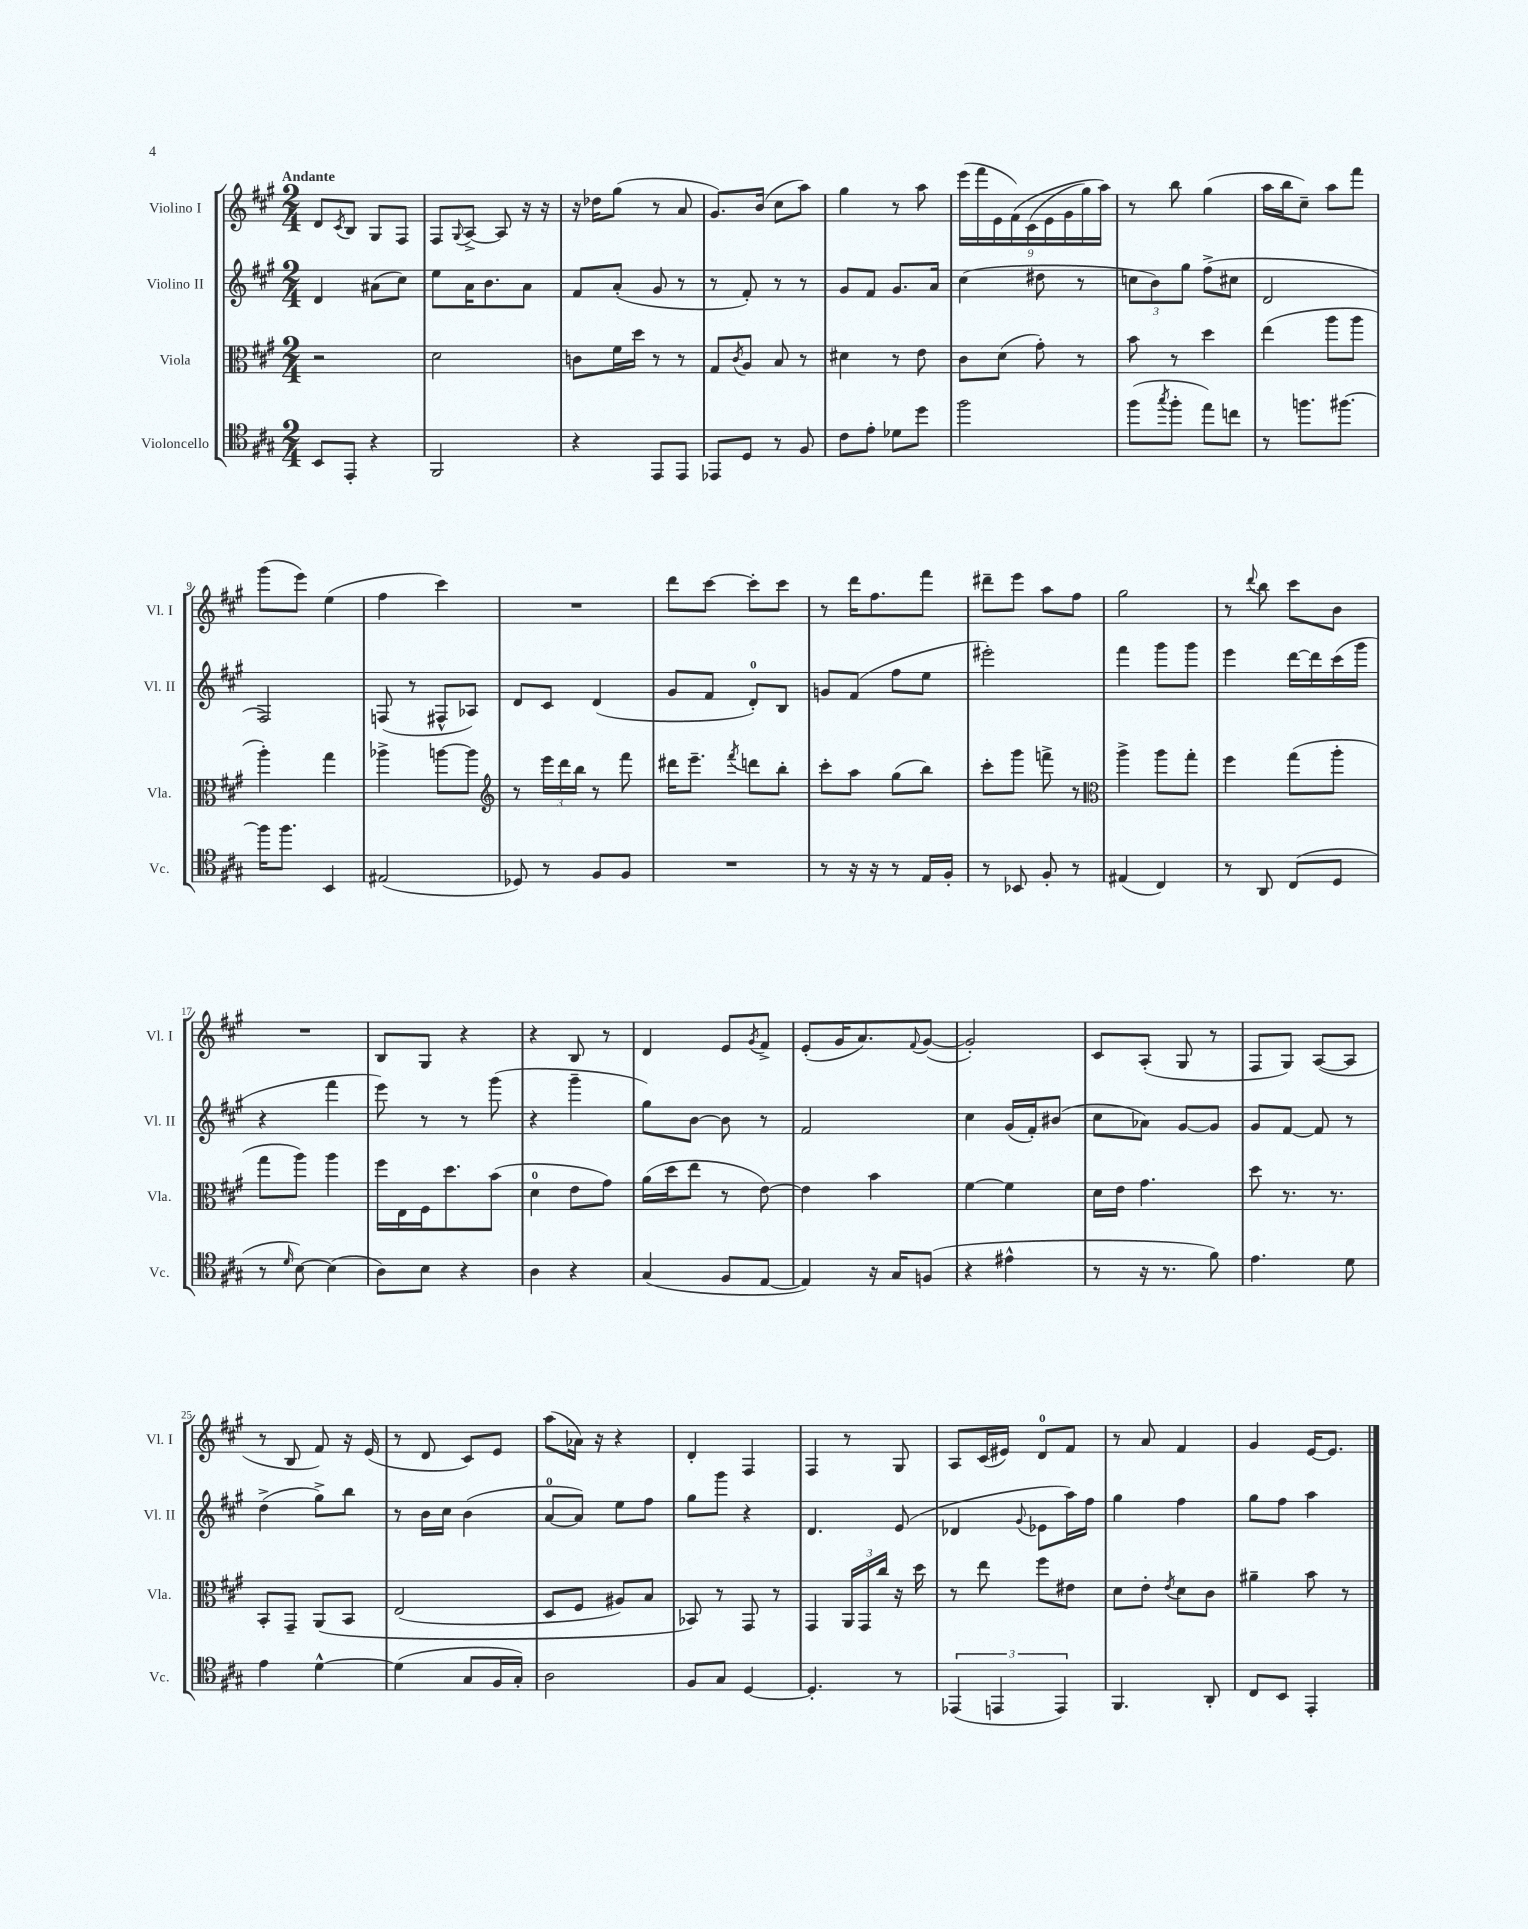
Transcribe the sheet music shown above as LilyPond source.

<<
\new StaffGroup <<
\new Staff = "s0" \with { instrumentName = "Violino I" shortInstrumentName = "Vl. I" } {
    \clef treble \key a \major \numericTimeSignature \time 2/4 \tempo "Andante"
    d'8 \acciaccatura { cis'8 } b8 gis8 fis8 |
    fis8 \appoggiatura { gis8 } a8~-> a8 r16 r16 |
    r16 des''16 gis''8( r8 a'8 |
    gis'8.) b'16( cis''8 a''8) |
    gis''4 r8 a''8 |
    \tuplet 9/8 { e'''16( fis'''16 e'16 fis'16)\( cis'16( e'16 gis'16 gis''16) a''16\) } |
    r8 b''8 gis''4( |
    a''16 b''16 cis''8--) a''8 fis'''8 |
    gis'''8( e'''8) e''4( |
    fis''4 cis'''4) |
    R2 |
    d'''8 cis'''8~ cis'''8-. cis'''8 |
    r8 d'''16 fis''8. fis'''8 |
    dis'''8-- e'''8 a''8 fis''8 |
    gis''2 |
    r8 \appoggiatura { d'''8 } b''8 cis'''8 b'8 |
    R2 |
    b8 gis8 r4 |
    r4 b8 r8 |
    d'4 e'8 \acciaccatura { gis'8 } fis'8-> |
    e'8-.( gis'16 a'8.) \appoggiatura { fis'8 } gis'8~( |
    gis'2-.) |
    cis'8 a8-.( gis8 r8 |
    fis8 gis8) a8~( a8 |
    r8 b8 fis'8) r16 e'16( |
    r8 d'8 cis'8) e'8 |
    a''8( aes'16) r16 r4 |
    d'4-. fis4 |
    fis4 r8 gis8 |
    a8 cis'16( eis'16) d'8-0 fis'8 |
    r8 a'8 fis'4 |
    gis'4 e'16~ e'8. \bar "|." |
}
\new Staff = "s1" \with { instrumentName = "Violino II" shortInstrumentName = "Vl. II" } {
    \clef treble \key a \major \numericTimeSignature \time 2/4
    d'4 ais'8( cis''8) |
    e''8 a'16 b'8. a'8 |
    fis'8 a'8-.( gis'8 r8 |
    r8 fis'8-.) r8 r8 |
    gis'8 fis'8 gis'8. a'16 |
    cis''4( dis''8 r8 |
    \tuplet 3/2 { c''8 b'8) gis''8 } fis''8->( cis''8 |
    d'2 |
    fis2) |
    f8( r8 fis8-^ aes8) |
    d'8 cis'8 d'4( |
    gis'8 fis'8 d'8-0-.) b8 |
    g'8 fis'8( fis''8 e''8 |
    eis'''2-.) |
    fis'''4 gis'''8 gis'''8 |
    e'''4 d'''16~ d'''16 cis'''16( gis'''16 |
    r4 fis'''4 |
    e'''8) r8 r8 gis'''8( |
    r4 gis'''4-- |
    gis''8) b'8~ b'8 r8 |
    fis'2 |
    cis''4 gis'16( fis'16-.) bis'8( |
    cis''8 aes'8) gis'8~ gis'8 |
    gis'8 fis'8~ fis'8 r8 |
    d''4->( gis''8->) b''8 |
    r8 b'16 cis''16 b'4( |
    a'8-0~ a'8) e''8 fis''8 |
    gis''8 gis'''8 r4 |
    d'4. e'8( |
    des'4 \appoggiatura { gis'8 } ees'8 a''16) fis''16 |
    gis''4 fis''4 |
    gis''8 fis''8 a''4 \bar "|." |
}
\new Staff = "s2" \with { instrumentName = "Viola" shortInstrumentName = "Vla." } {
    \clef alto \key a \major \numericTimeSignature \time 2/4
    r2 |
    d'2 |
    c'8 fis'16 d''16 r8 r8 |
    gis8 \acciaccatura { cis'8 } a8 b8 r8 |
    dis'4 r8 e'8 |
    cis'8 d'8( gis'8-.) r8 |
    b'8 r8 d''4 |
    e''4( a''8 a''8 |
    a''4-.) gis''4 |
    aes''4-> a''8~ a''8 |
    \clef treble r8 \tuplet 3/2 { e'''16 d'''16 b''16 } r8 fis'''8 |
    dis'''16 e'''8.-- \acciaccatura { fis'''8 } d'''8 b''8-. |
    cis'''8-. a''8 gis''8( b''8) |
    cis'''8-. gis'''8 f'''8-> r8 |
    \clef alto a''4-> a''8 gis''8-. |
    fis''4 gis''8( a''8-. |
    gis''8 a''8) a''4 |
    fis''16 e16 fis16 d''8. b'8( |
    d'4-0 e'8 gis'8) |
    a'16( d''16 e''8 r8 e'8~) |
    e'4 b'4 |
    fis'4~ fis'4 |
    d'16 e'16 gis'4. |
    d''8 r8. r8. |
    b,8-. gis,8-- a,8\( b,8 |
    e2( |
    d8 fis8 ais8) b8 |
    bes,8\) r8 gis,8 r8 |
    gis,4 \tuplet 3/2 { a,16 gis,16 cis''16 } r16 d''16 |
    r8 e''8 fis''8 eis'8 |
    d'8 e'8-. \acciaccatura { e'8 } d'8 cis'8 |
    ais'4-- b'8 r8 \bar "|." |
}
\new Staff = "s3" \with { instrumentName = "Violoncello" shortInstrumentName = "Vc." } {
    \clef tenor \key a \major \numericTimeSignature \time 2/4
    b,8 e,8-. r4 |
    fis,2 |
    r4 e,8 e,8 |
    ees,8 d8 r8 fis8 |
    cis'8 e'8-. des'8 d''8 |
    fis''2 |
    fis''8( \acciaccatura { gis''8 } fis''8-. e''8) c''8 |
    r8 f''8. fis''8.~ |
    fis''16 fis''8. b,4 |
    eis2( |
    des8) r8 fis8 fis8 |
    R2 |
    r8 r16 r16 r8 e16 fis16-. |
    r8 bes,8 fis8-. r8 |
    eis4( cis4) |
    r8 a,8 cis8( d8 |
    r8 \grace { d'16 } b8~) b4( |
    a8) b8 r4 |
    a4 r4 |
    gis4( fis8 e8~ |
    e4) r16 gis16 f8( |
    r4 eis'4-^ |
    r8 r16 r8. fis'8) |
    e'4. d'8 |
    e'4 d'4~-^ |
    d'4( gis8 fis16 gis16-.) |
    a2 |
    fis8 gis8 d4~ |
    d4.-. r8 |
    \tuplet 3/2 { ees,4( e,4 e,4) } |
    fis,4. a,8-. |
    cis8 b,8 e,4-. \bar "|." |
}
>>
>>
